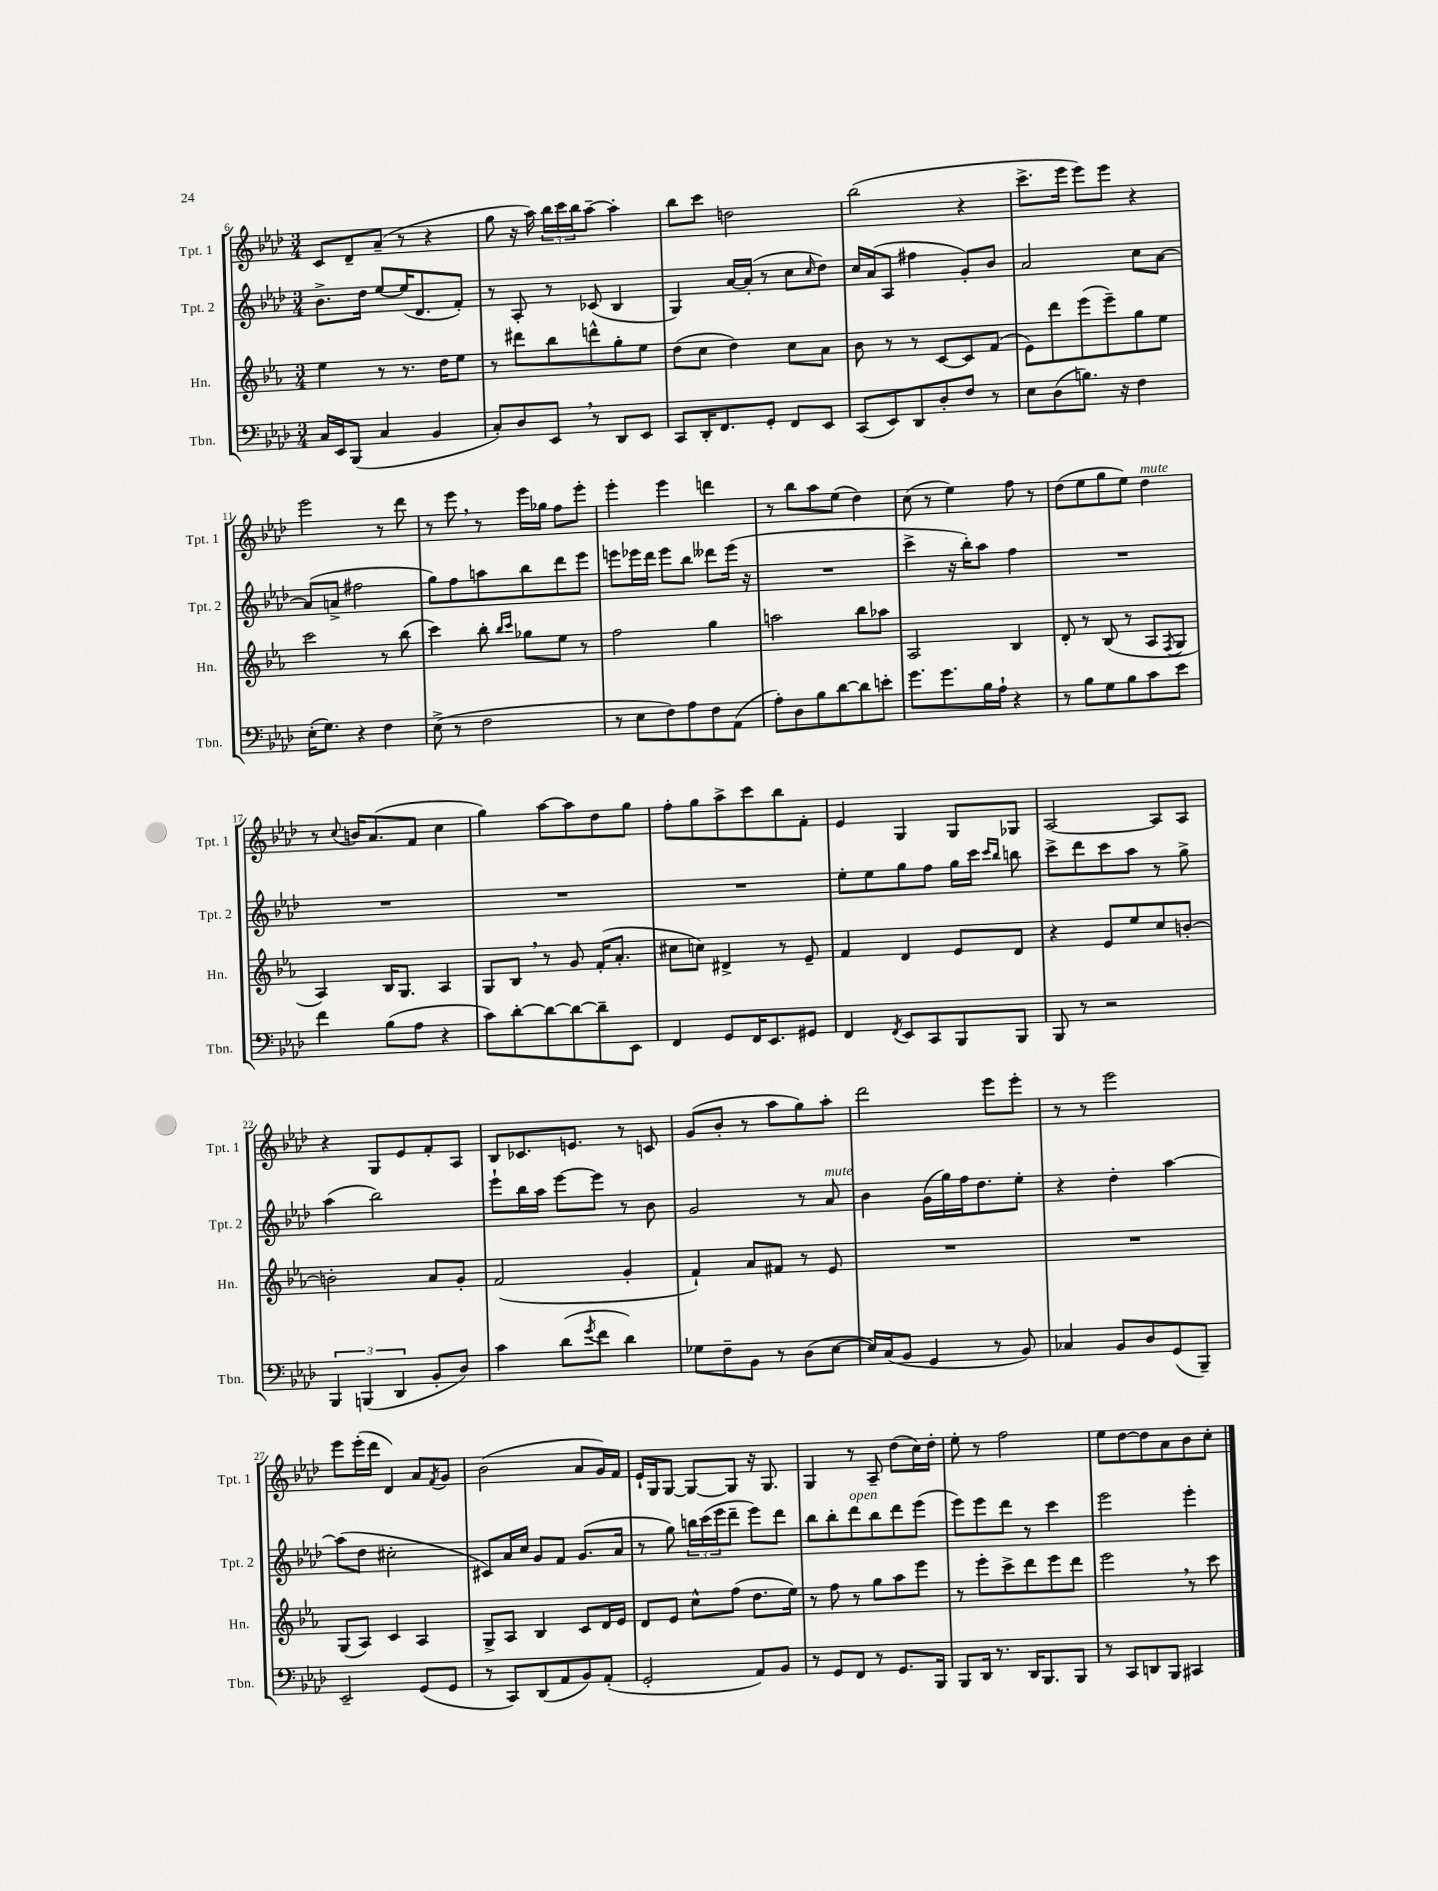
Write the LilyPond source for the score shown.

<<
\new StaffGroup <<
\new Staff = "s0" \with { instrumentName = "Tpt. 1" shortInstrumentName = "Tpt. 1" } {
    \clef treble \key aes \major \numericTimeSignature \time 3/4
    c'8 des'8-- aes'8--( r8 r4 |
    g''8 r16 aes''16) \tuplet 3/2 { bes''16 c'''16 bes''16 } aes''8~-- aes''4-. |
    bes''8 c'''8 d''2 |
    bes''2( r4 |
    c'''8.-> ees'''16 ees'''8) ees'''8 r4 |
    ees'''2 r8 des'''8 |
    r8 ees'''8 \breathe r8 ees'''16 ges''16 f''8 ees'''8-. |
    ees'''4-. ees'''4 d'''4 |
    r8 bes''8 aes''8 ees''8( des''4) |
    c''8( r8 ees''4) f''8 r8 |
    des''8( ees''8 g''8 ees''8) des''4^\markup { \italic "mute" } |
    r8 \appoggiatura { c''8 } b'16 aes'8.( f'8 c''4 |
    g''4) aes''8~ aes''8 des''8 g''8 |
    f''8-. g''8 aes''8-> c'''8 bes''8 f'8-. |
    ees'4 g4 g8 ges8 |
    aes2~ aes8 aes8 |
    r4 g8 ees'8 f'8-. aes8 |
    bes8 ces'8. e'8. r8 c'8 |
    g'8( bes'8-. r8 aes''8 g''8) aes''8-. |
    des'''2 ees'''8 ees'''8-. |
    r8 r8 ees'''2 |
    ees'''8 ees'''16-.( des'''16 des'4) aes'8 \acciaccatura { f'8 } g'8 |
    bes'2( aes'8 g'16) f'16 |
    ees'16-! g16 g8~ g8~ g8 r16 g8. |
    g4 r8 aes8-- des''8( c''16) des''16-. |
    ees''8-. r8 f''2 |
    ees''8 des''8~ des''8 aes'8 bes'8 c''8-. \bar "|." |
}
\new Staff = "s1" \with { instrumentName = "Tpt. 2" shortInstrumentName = "Tpt. 2" } {
    \clef treble \key aes \major \numericTimeSignature \time 3/4
    bes'8.-> des''16 ees''8~ ees''16( des'8. f'8-.) |
    r8 aes8-. r8 ces'8( bes4 |
    g4) aes'16~ aes'16-.( r8 c''8 \grace { c''16 } des''8) |
    c''16 aes'16( aes8 fis''4 g'8-.) bes'8 |
    aes'2 c''8 aes'8~ |
    aes'8( a'8-> fis''2 |
    g''8) f''8 a''8 bes''8 des'''8 ees'''8 |
    e'''8 ees'''16 des'''16 ees'''8 bes''8 deses'''8 ees'''16( r16 |
    R2. |
    c'''4-> r16 bes''16-.) aes''8 f''4 |
    R2. |
    R2. |
    R2. |
    R2. |
    ees''8-. ees''8 g''8 f''8 g''16 c'''16 \grace { c'''16 bes''16 } b''8 |
    c'''8-> des'''8 c'''8 aes''8 r8 g''8-> |
    aes''4( bes''2) |
    ees'''8-! bes''16 aes''16 ees'''8~ ees'''8 r8 bes'8 |
    g'2 r8 aes'8^\markup { \italic "mute" } |
    bes'4 g'16( g''16) f''16 des''8. ees''8-. |
    r4 des''4-. aes''4~ |
    aes''8( des''8 cis''2-. |
    cis'8) aes'16 c''16 g'8 f'8 g'8.( aes'16 |
    r8 g''8) \tuplet 3/2 { b''16 c'''16( ees'''16 } des'''8-- ees'''8) des'''8 |
    bes''8 bes''8-. des'''8^\markup { \italic "open" } bes''8 des'''8 ees'''8( |
    ees'''8) ees'''8 des'''8 r8 c'''4 |
    ees'''2 ees'''4-. \bar "|." |
}
\new Staff = "s2" \with { instrumentName = "Hn." shortInstrumentName = "Hn." } {
    \clef treble \key ees \major \numericTimeSignature \time 3/4
    ees''4 r8 r8. d''16 ees''8 |
    r8 dis'''8 bes''8 d'''8-^ g''8-. ees''8 |
    d''8( c''8 d''4) c''8 aes'8 |
    bes'8 r8 r8 c'8~ c'8 f'8( |
    ees'8) d'''8 ees'''8( ees'''8--) g''8 ees''8 |
    c'''2 r8 bes''8( |
    c'''4) bes''8-. \grace { bes''16 c'''16 } ges''8 ees''8 r8 |
    f''2 g''4 |
    a''2 bes''8 aes''8 |
    aes2 bes4 |
    d'8-. r8 bes8( r8 aes8 \acciaccatura { f8 } g8 |
    aes4) bes16 g8. aes4 |
    g8 bes8 \breathe r8 g'8 f'16-.( aes'8.-. |
    cis''8 c''8) dis'4-> r8 ees'8-- |
    f'4 d'4 ees'8 d'8 |
    r4 ees'8 ees''8 c''8 b'8~-. |
    b'2-. aes'8 g'8-. |
    f'2( g'4-. |
    f'4-!) aes'8 fis'8 r8 ees'8 |
    R2. |
    R2. |
    g8( aes8) c'4 aes4 |
    g8-> aes8 bes4 c'8 d'16 ees'16 |
    d'8 ees'8 c''8-^ f''8( d''8. ees''16) |
    r8 f''8 r8 g''8 aes''8 ees'''8 |
    r8 ees'''8-. c'''8-> d'''8 ees'''8 d'''8 |
    ees'''2 \breathe r8 c'''8 \bar "|." |
}
\new Staff = "s3" \with { instrumentName = "Tbn." shortInstrumentName = "Tbn." } {
    \clef bass \key aes \major \numericTimeSignature \time 3/4
    c16 ees,16 bes,,8( c4 bes,4 |
    c8-.) des8 ees,8 \breathe r8 des,8 ees,8 |
    c,8 des,16-. f,8. g,8-. f,8 ees,8 |
    c,8( ees,8) des,8 des8-. f8 r8 |
    ees8 des8( b8.) r16 f4 |
    ees16-.( g8.) r4 f4 |
    ees8->( r8 f2 |
    r8 ees8 f8) aes8 f8 aes,8( |
    aes8-.) des8 bes8 des'8~ des'8 e'8-. |
    g'8. g'8. bes16 aes16-! r4 |
    r8 bes8 g8 bes8 c'8 ees'8 |
    f'4 bes8( aes8 r4 |
    c'8) des'8~-. des'8~ des'8~ des'8-- ees,8 |
    f,4 g,8 f,16 ees,8. gis,8 |
    f,4 \acciaccatura { f,8 } ees,8 c,8 bes,,8 bes,,8 |
    bes,,8 r8 r2 |
    \tuplet 3/2 { bes,,4 b,,4( des,4 } bes,8-. des8) |
    c'4 des'8( \acciaccatura { g'8 } f'8 des'4) |
    ges8 f8-- bes,8 r8 des8( ees8~ |
    ees16) c16( bes,8 g,4 r8 bes,8) |
    ces4 bes,8 des8 g,8( bes,,8--) |
    ees,2-- g,8( g,8 |
    r8 c,8) des,8( aes,8 bes,8) aes,8-.( |
    g,2-. aes,8) bes,8 |
    r8 g,8 f,8 r8 g,8. bes,,16 |
    bes,,8 des,16 r8. des,16 bes,,8. bes,,8 |
    r8 c,8 d,8 bes,,8 cis,4 \bar "|." |
}
>>
>>
\layout { \context { \Score currentBarNumber = #6 } }
